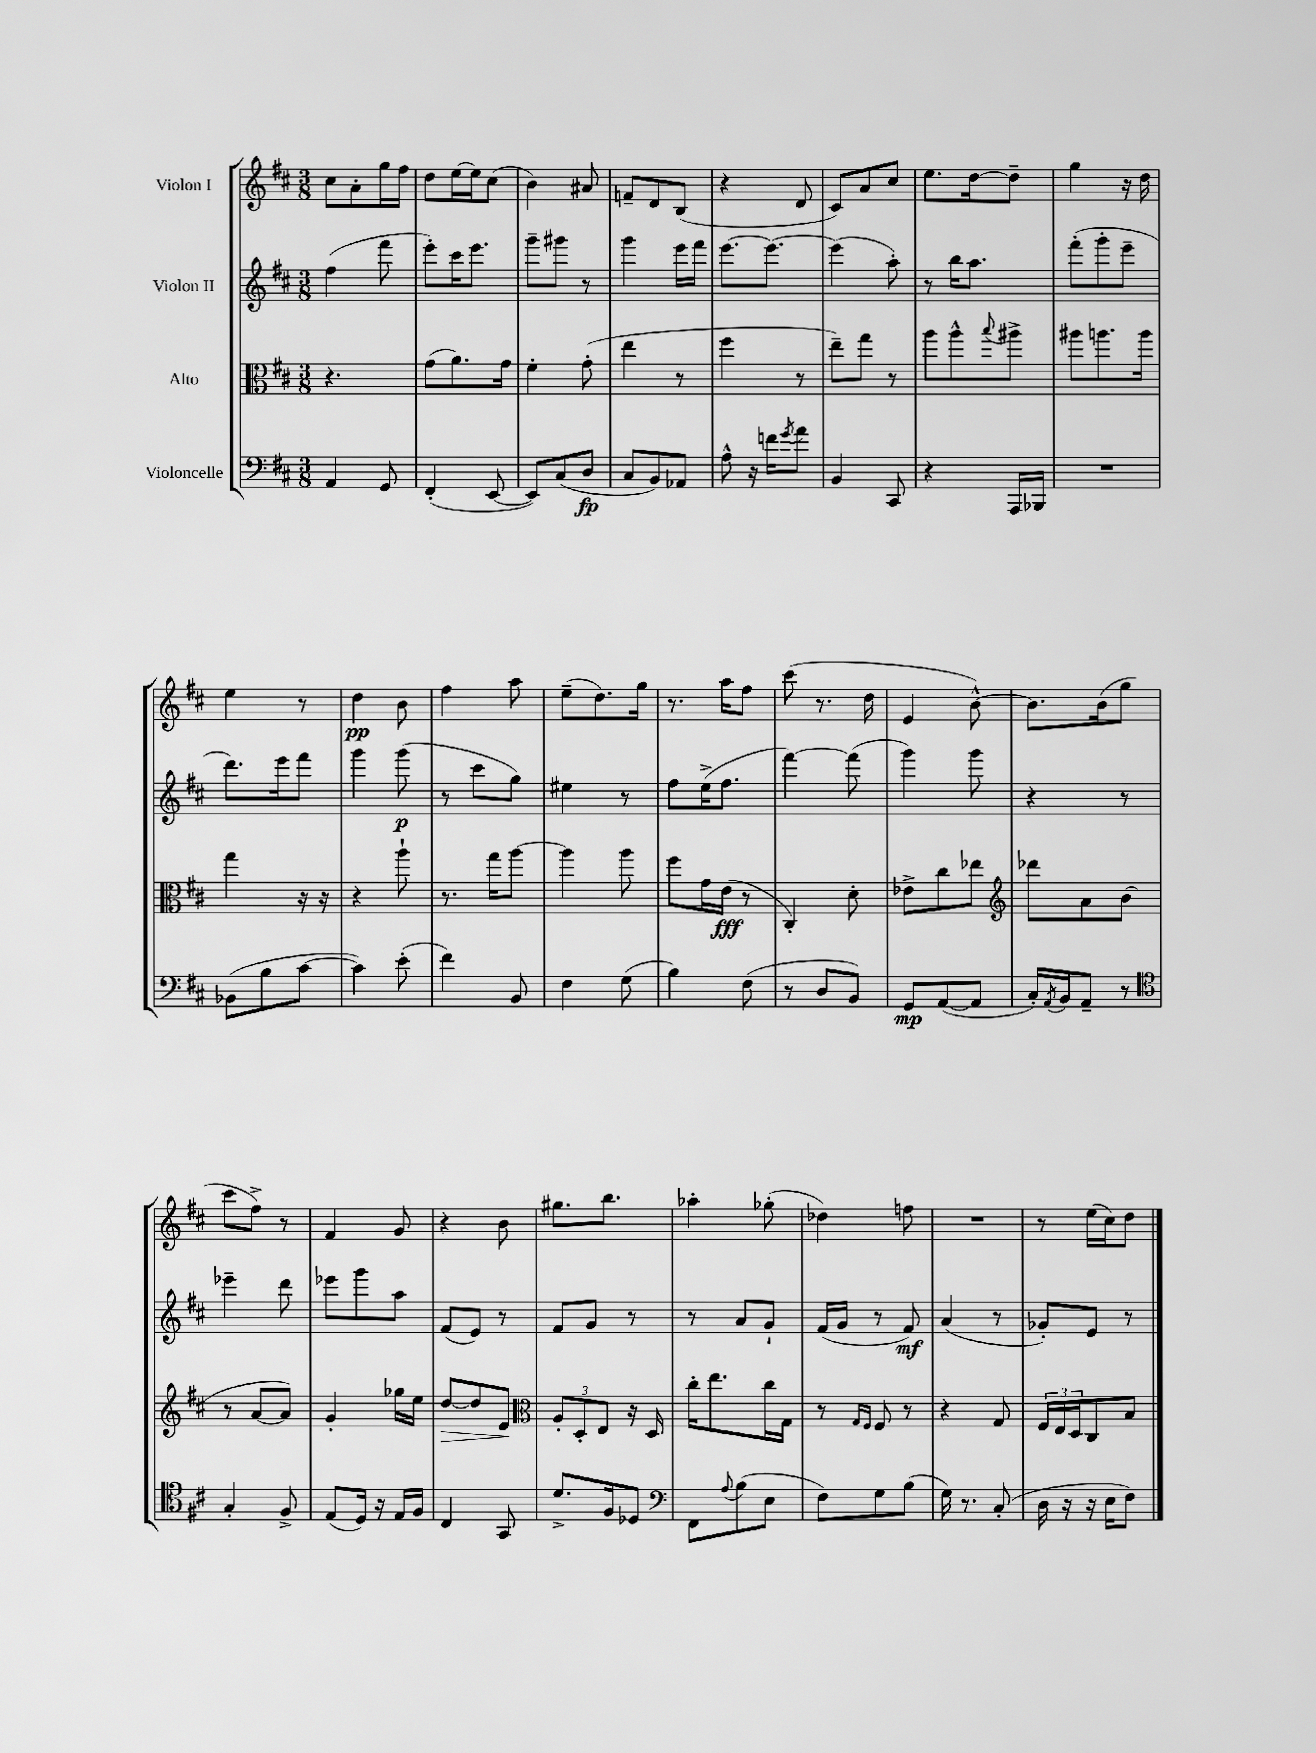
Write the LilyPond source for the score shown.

<<
\new StaffGroup <<
\new Staff = "s0" \with { instrumentName = "Violon I" } {
    \clef treble \key d \major \numericTimeSignature \time 3/8
    cis''8 a'8-. g''16 fis''16 |
    d''8 e''16~ e''16 cis''8( |
    b'4) ais'8 |
    f'8-- d'8 b8( |
    r4 d'8 |
    cis'8) a'8 cis''8 |
    e''8. d''16~ d''8-- |
    g''4 r16 d''16 |
    e''4 r8 |
    d''4\pp b'8 |
    fis''4 a''8 |
    e''8--( d''8.) g''16 |
    r8. a''16 fis''8 |
    cis'''8( r8. d''16 |
    e'4 b'8~-^) |
    b'8. b'16( g''8 |
    cis'''8 fis''8->) r8 |
    fis'4 g'8 |
    r4 b'8 |
    gis''8. b''8. |
    aes''4-. ges''8-.( |
    des''4) f''8 |
    R4. |
    r8 e''16( cis''16) d''8 \bar "|." |
}
\new Staff = "s1" \with { instrumentName = "Violon II" } {
    \clef treble \key d \major \numericTimeSignature \time 3/8
    fis''4( fis'''8 |
    e'''8-.) cis'''16 e'''8. |
    g'''8-- gis'''8 r8 |
    g'''4 e'''16 fis'''16 |
    e'''8.~ e'''8.~ |
    e'''4( a''8-.) |
    r8 b''16 a''8. |
    fis'''8-.( g'''8-. e'''8-- |
    d'''8.) e'''16 fis'''8 |
    g'''4 g'''8\p( |
    r8 cis'''8 g''8) |
    eis''4 r8 |
    fis''8 e''16->( fis''8. |
    fis'''4~) fis'''8( |
    g'''4) g'''8 |
    r4 r8 |
    ees'''4-- d'''8 |
    ees'''8 g'''8 a''8 |
    fis'8( e'8) r8 |
    fis'8 g'8 r8 |
    r8 a'8 g'8-! |
    fis'16( g'16 r8 fis'8\mf) |
    a'4( r8 |
    ges'8-.) e'8 r8 \bar "|." |
}
\new Staff = "s2" \with { instrumentName = "Alto" } {
    \clef alto \key d \major \numericTimeSignature \time 3/8
    r4. |
    g'8( a'8.) g'16 |
    fis'4-. g'8-.( |
    e''4 r8 |
    fis''4 r8 |
    e''8--) g''8 r8 |
    a''8 a''8-^ \appoggiatura { b''8 } ais''8-> |
    ais''8 a''8. a''16 |
    g''4 r16 r16 |
    r4 a''8-! |
    r8. g''16 a''8~ |
    a''4 a''8 |
    fis''8 g'16 e'16\fff( r8 |
    cis4-.) d'8-. |
    ees'8-> cis''8 ees''8 |
    \clef treble des'''8 a'8 b'8( |
    r8 a'8~ a'8) |
    g'4-. ges''16 e''16 |
    d''8~\> d''8 e'8\! |
    \clef alto \tuplet 3/2 { a8-. d8-. e8 } r16 d16 |
    cis''16-. e''8. cis''16 g16 |
    r8 \grace { g16 fis16 } fis8 r8 |
    r4 g8 |
    \tuplet 3/2 { fis16 e16 d16 } cis8 b8 \bar "|." |
}
\new Staff = "s3" \with { instrumentName = "Violoncelle" } {
    \clef bass \key d \major \numericTimeSignature \time 3/8
    a,4 g,8 |
    fis,4-.( e,8~ |
    e,8) cis8( d8\fp |
    cis8 b,8) aes,8 |
    a8-^ r16 f'16 \acciaccatura { g'8 } a'8 |
    b,4 cis,8 |
    r4 a,,16 bes,,16 |
    R4. |
    bes,8( b8 cis'8~ |
    cis'4) e'8-.( |
    fis'4) b,8 |
    fis4 g8( |
    b4) fis8( |
    r8 d8 b,8) |
    g,8\mp a,8~( a,8 |
    cis16-.) \acciaccatura { a,8 } b,16 a,8-- r8 |
    \clef tenor g4-. fis8-> |
    e8( d16) r16 e16 fis16 |
    cis4 g,8 |
    d'8.-> fis16 des8 |
    \clef bass fis,8 \appoggiatura { a8 } b8( e8 |
    fis8) g8 b8( |
    g16) r8. cis8-.( |
    d16 r16 r16 e16 fis8) \bar "|." |
}
>>
>>
\layout { \context { \Score \remove "Bar_number_engraver" } }
